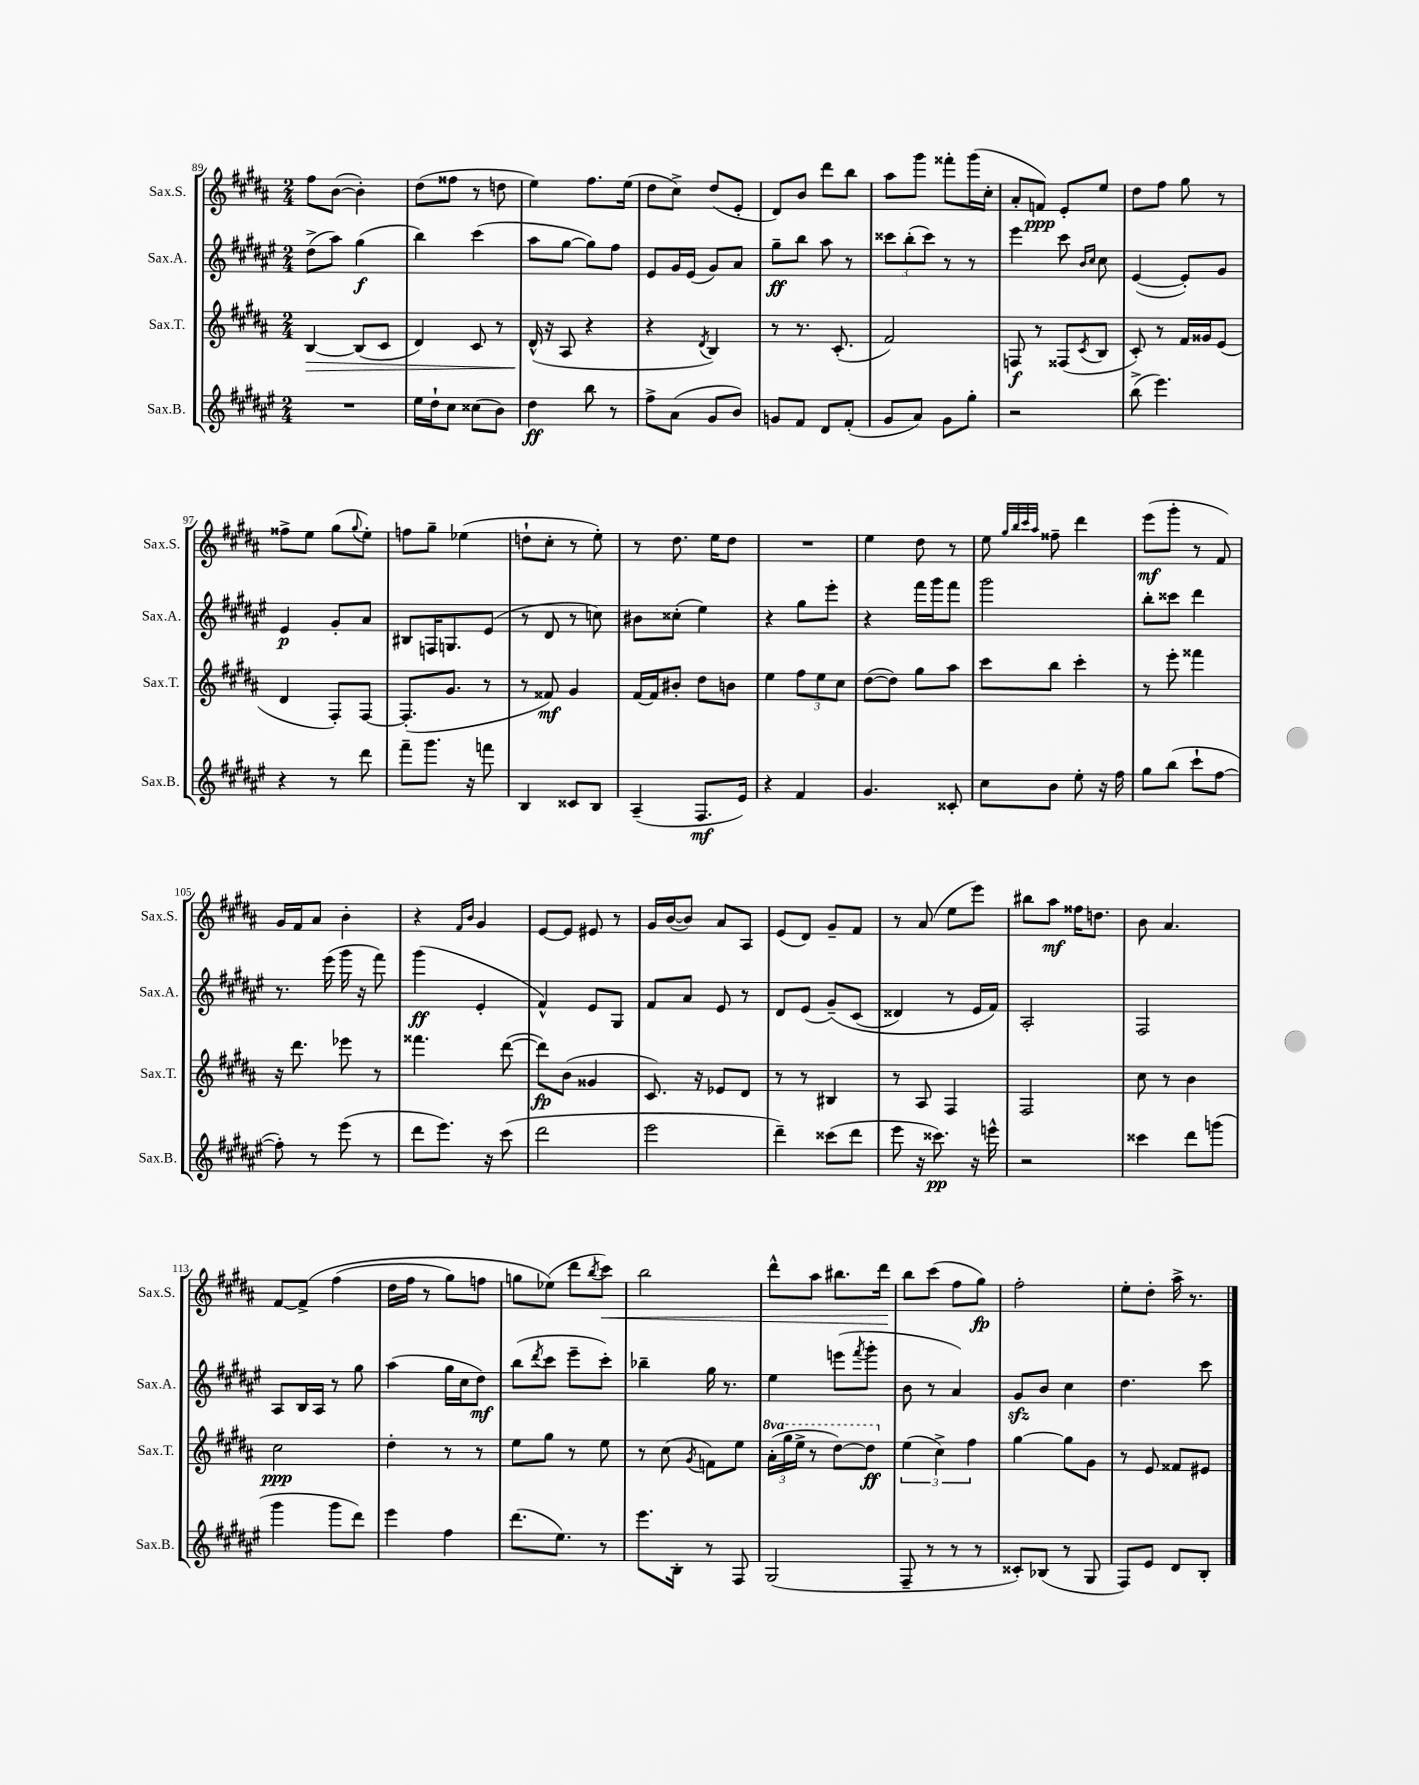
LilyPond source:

<<
\new StaffGroup <<
\new Staff = "s0" \with { instrumentName = "Sax.S." shortInstrumentName = "Sax.S." } {
    \clef treble \key b \major \numericTimeSignature \time 2/4
    fis''8 b'8~( b'4-.) |
    dis''8( fisis''8 r8 d''8 |
    e''4) fis''8. e''16( |
    dis''8 cis''8->) dis''8( e'8-. |
    dis'8) b'8 dis'''8 b''8 |
    ais''8 gis'''8 fisis'''8-. gis'''16( cis''16-. |
    ais'8-. f'8\ppp) e'8-. e''8 |
    dis''8 fis''8 gis''8 r8 |
    fisis''8-> e''8 gis''8( \appoggiatura { gis''8 } e''8-.) |
    f''8 gis''8-- ees''4( |
    d''8-! cis''8-. r8 e''8-.) |
    r8 dis''8. e''16 dis''8 |
    R2 |
    e''4 dis''8 r8 |
    e''8 \grace { gis''32 b''32 cis'''32 ais''32 } fisis''8-- dis'''4 |
    e'''8\mf( gis'''8-. r8 fis'8) |
    gis'16 fis'16 ais'8 b'4-. |
    r4 \grace { fis'16 b'16 } gis'4 |
    e'8~ e'8 eis'8 r8 |
    gis'16 b'16~( b'8) ais'8 ais8 |
    e'8( dis'8) gis'8-- fis'8 |
    r8 ais'8( e''8 e'''8) |
    bis''8 ais''8\mf fisis''16 d''8. |
    b'8 ais'4. |
    fis'8~ fis'8->\( fis''4( |
    dis''16 fis''16 r8 gis''8) f''8 |
    g''8 ees''8(\) dis'''8 \acciaccatura { b''8 } cis'''8\<) |
    b''2 |
    dis'''8-^ ais''8 bis''8. dis'''16\! |
    b''8 cis'''8( fis''8 gis''8\fp) |
    fis''2-. |
    e''8-. dis''8-. ais''16-> r8. \bar "|." |
}
\new Staff = "s1" \with { instrumentName = "Sax.A." shortInstrumentName = "Sax.A." } {
    \clef treble \key fis \major \numericTimeSignature \time 2/4
    dis''8->( ais''8) gis''4\f( |
    b''4) cis'''4( |
    ais''8 gis''8~ gis''8) fis''8 |
    eis'8 gis'16 eis'16( gis'8) ais'8 |
    gis''8--\ff b''8 ais''8 r8 |
    \tuplet 3/2 { cisis'''8 b''8-.( cisis'''8) } r8 r8 |
    eis'''4 cis'''8 \grace { b'16 cis''16 } cis''8 |
    eis'4~( eis'8-.) gis'8 |
    eis'4\p gis'8-. ais'8 |
    bis8 f16 g8. eis'8( |
    r8 dis'8 r8 c''8) |
    bis'8 cisis''8-.( eis''4) |
    r4 gis''8 eis'''8-. |
    r4 fis'''16 gis'''16 fis'''8 |
    gis'''2 |
    b''8-. cisis'''8 dis'''4 |
    r8. eis'''16( gis'''16 r16 fis'''8) |
    gis'''4\ff( eis'4-. |
    fis'4-^) eis'8 gis8 |
    fis'8 ais'8 eis'8 r8 |
    dis'8 eis'8( gis'8--)\( cis'8( |
    disis'4) r8 eis'16 fis'16\) |
    ais2-. |
    fis2 |
    ais8 b16 ais16 r8 gis''8 |
    ais''4( gis''16 cis''16 dis''8\mf) |
    b''8( \acciaccatura { dis'''8 } cis'''8 eis'''8-- cis'''8-.) |
    bes''4-- gis''16 r8. |
    eis''4 e'''8( \acciaccatura { fis'''8 } gis'''8-. |
    b'8 r8 ais'4) |
    gis'8\sfz b'8 cis''4 |
    dis''4. cis'''8 \bar "|." |
}
\new Staff = "s2" \with { instrumentName = "Sax.T." shortInstrumentName = "Sax.T." } {
    \clef treble \key b \major \numericTimeSignature \time 2/4 \set Staff.ottavationMarkups = #ottavation-simple-ordinals
    b4~\> b8( cis'8 |
    dis'4) cis'8 r8 |
    dis'16-^\!( r16 ais8 r4 |
    r4 \acciaccatura { dis'8 } b4) |
    r8 r8. cis'8.-.( |
    fis'2) |
    f8\f r8 fisis8( \acciaccatura { cis'8 } b8 |
    cis'8-.) r8 fis'16 gisis'16 e'8( |
    dis'4 fis8-.) fis8~ |
    fis8.-.( gis'8. r8 |
    r8 fisis'8\mf) gis'4 |
    fis'16~ fis'16 bis'8-. dis''8 b'8 |
    e''4 \tuplet 3/2 { fis''8 e''8 cis''8 } |
    dis''8~( dis''8) gis''8 ais''8 |
    cis'''8 b''8 cis'''4-. |
    r8 e'''8-. fisis'''4 |
    r16 dis'''8. ees'''8 r8 |
    fisis'''4. dis'''8~( |
    dis'''8\fp) b'8( gisis'4 |
    cis'8.) r16 ees'8 dis'8 |
    r8 r8 bis4 |
    r8 ais8 fis4 |
    fis2 |
    cis''8 r8 b'4 |
    cis''2\ppp |
    dis''4-. r8 r8 |
    e''8 gis''8 r8 e''8 |
    r8 cis''8( \acciaccatura { gis'8 } f'8) e''8 |
    \tuplet 3/2 { \ottava #1 ais''16-.( gis'''16 e'''16-> } r8 dis'''8~) dis'''8\ff \ottava #0 |
    \tuplet 3/2 { e''4( cis''4->) fis''4 } |
    gis''4~ gis''8 gis'8 |
    r8 e'8 fisis'8 eis'8 \bar "|." |
}
\new Staff = "s3" \with { instrumentName = "Sax.B." shortInstrumentName = "Sax.B." } {
    \clef treble \key fis \major \numericTimeSignature \time 2/4
    R2 |
    eis''16 dis''16-! cis''8 cisis''8( b'8) |
    dis''4\ff b''8 r8 |
    fis''8-> ais'8( gis'8 b'8) |
    g'8 fis'8 dis'8 fis'8-.( |
    gis'8 ais'8) gis'8 gis''8-. |
    r2 |
    b''8->( eis'''4.) |
    r4 r8 dis'''8 |
    fis'''8-- gis'''8. r16 f'''8 |
    b4 cisis'8 b8 |
    ais4--( fis8.\mf eis'16) |
    r4 fis'4 |
    gis'4. cisis'8-. |
    cis''8 b'8 eis''8-. r16 fis''16 |
    gis''8 b''8( cis'''8-! fis''8~ |
    fis''8-.) r8 eis'''8( r8 |
    dis'''8 eis'''8.) r16 cis'''8( |
    dis'''2 |
    eis'''2 |
    dis'''4--) cisis'''8( dis'''8 |
    eis'''8 r16 cisis'''8.\pp) r16 e'''16-^ |
    r2 |
    cisis'''4 dis'''8 g'''8( |
    gis'''4 gis'''8 dis'''8) |
    eis'''4 fis''4 |
    dis'''8.( eis''8.) r8 |
    eis'''8. b16-. r8 fis8 |
    gis2( |
    fis8-- r8 r8 r8 |
    cisis'8-.) bes8( r8 gis8 |
    fis8) eis'8 dis'8 b8-. \bar "|." |
}
>>
>>
\layout { \context { \Score currentBarNumber = #89 } }
